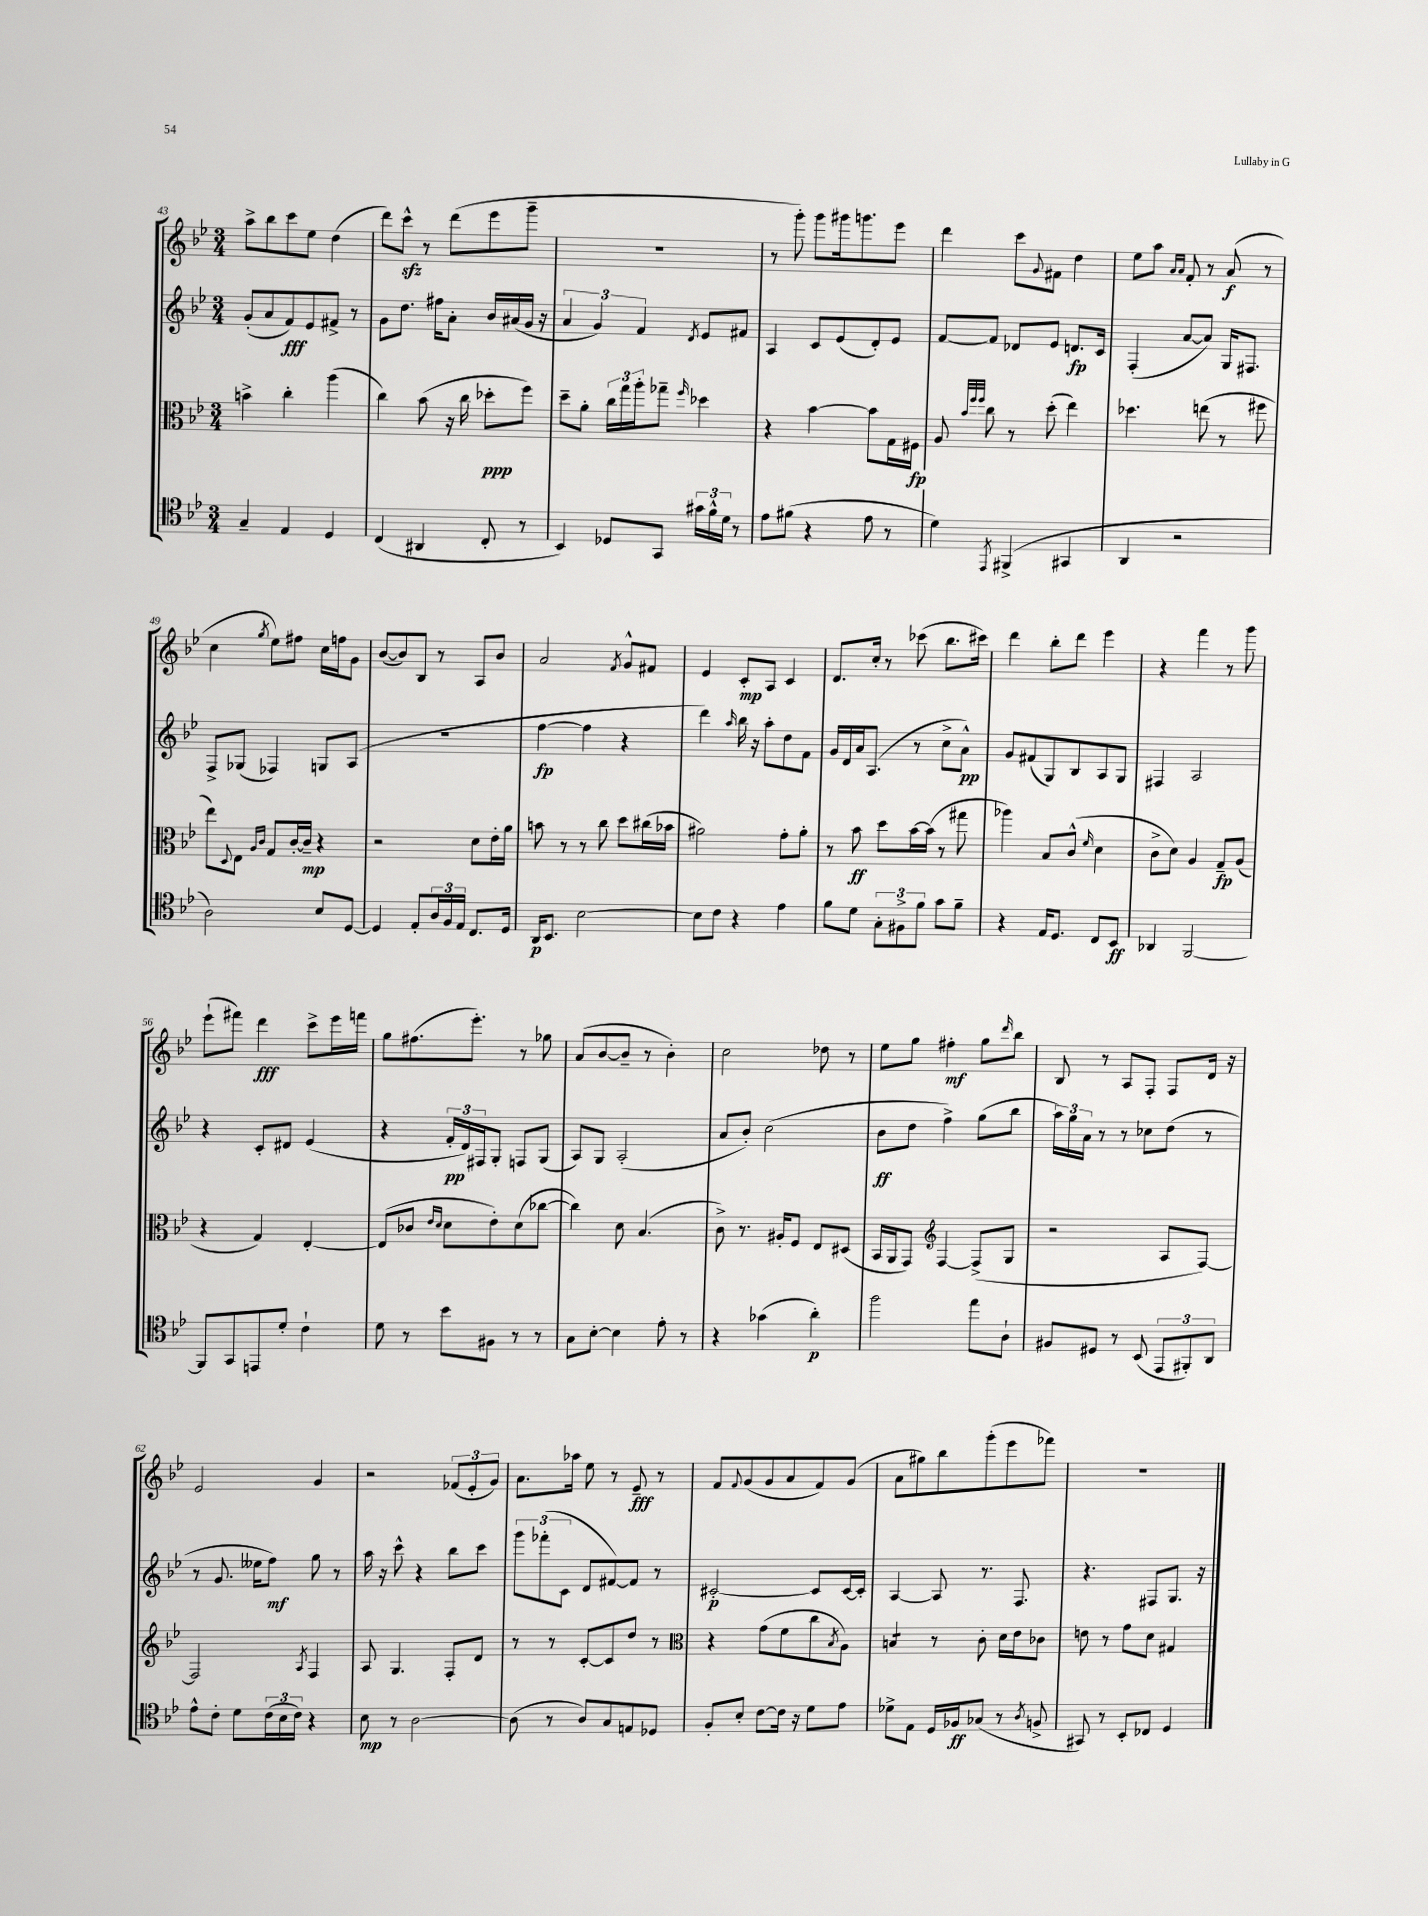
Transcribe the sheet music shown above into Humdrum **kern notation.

**kern	**kern	**kern	**kern
*staff4	*staff3	*staff2	*staff1
*clefC4	*clefC3	*clefG2	*clefG2
*k[b-e-]	*k[b-e-]	*k[b-e-]	*k[b-e-]
*M3/4	*M3/4	*M3/4	*M3/4
4G~	4b^	(8g'	8aa^
.	.	8a	8bb-
4E-	4cc'	8f)	8ccc
.	.	8e-	8ee-
4D	(4aa	8f#^	(4dd
.	.	8r	.
=	=	=	=
(4C	4cc)	8g	8ddd)
.	.	8.dd	8ccc^^
4AA#	(8b-	.	8r
.	.	16ff#	.
.	16r	8a'	(8ddd
.	16cc	.	.
8C'	8dd-'	16b-	8eee-
.	.	(16a#	.
8r	8ff)	16g	8ggg~
.	.	16r	.
=	=	=	=
4BB-)	8dd~	6a	2.r
.	8a'	.	.
.	.	6g)	.
8D-	24cc	.	.
.	24gg	.	.
.	24aa'	6f	.
8GG	8gg-~	.	.
.	16qqff	8qd	.
24g#	4dd-	8e-	.
24f^^	.	.	.
24d	.	.	.
8r	.	8f#	.
=	=	=	=
8e-	4r	4A	8r
(8f#	.	.	8ggg')
4r	[4b-	8c	8ggg
.	.	(8e-	16ggg#
.	.	.	8.ggg
8e-	8b-]	8d')	.
8r	16G	8e-	8eee-
.	16F#	.	.
=	=	=	=
4d)	8A	[8f	4ddd
.	32qqb-	.	.
.	32qqff	.	.
.	32qqff	.	.
.	8cc	8f]	.
8qEE-	.	.	.
(4FF#^	8r	8d-	8ccc
.	.	.	8qqg
.	(8dd'	8e-	8f#
4GG#	4ee-)	8.d	4dd
.	.	16c	.
=	=	=	=
4AA	4.dd-	(4F'	8ee-
.	.	.	8aa
.	.	.	16qqa
.	.	.	16qqa
2r	.	[8a	8f'
.	(8ee	8a])	8r
.	8r	16G	(8a
.	.	8.F#	.
.	8ff#	.	8r
=	=	=	=
2A)	8ee-)	8F^	4cc
.	8qqD	.	.
.	8E-	(8G-	.
.	16qqA	.	.
.	16qqc	.	8qgg
.	8G	4F-)	8ee-)
.	[16c'	.	8ff#
.	16c~]	.	.
8B-	4r	8G	16cc
.	.	.	16ff
[8D	.	(8A	8g
=	=	=	=
4D]	2r	2.r	([8b-
.	.	.	8b-])
8E-'	.	.	8B-
24A	.	.	8r
24F	.	.	.
24E-	.	.	.
8.C	8d	.	8A
.	16e-'	.	8b-
16D	16a	.	.
=	=	=	=
16AA	8b	[4ff	2a
8.BB-	.	.	.
.	8r	.	.
[2B-	8r	4ff]	.
.	8cc	.	.
.	.	.	8qf
.	8dd	4r	8g^^
.	(16cc#	.	8f#
.	16b-	.	.
=	=	=	=
8B-]	2a#)	4ddd)	4e-
8c	.	.	.
.	.	16qqaa	.
4r	.	16bb-	8c'
.	.	16r	.
.	.	8aa'	8A
4e-	8g'	8dd	4c
.	8a#'	8f	.
=	=	=	=
8f	8r	16g	8.d
.	.	16d	.
8d	8b-	16a	.
.	.	(8.A	16cc'
12G'	8dd	.	8r
12F#^	.	.	.
.	[16b-	8r	(8ccc-
12f	.	.	.
.	(16b-]	.	.
8g	8r	8cc^	8.bb-
8f~	8gg#	8a^^)	.
.	.	.	16ccc#)
=	=	=	=
4r	4aa-)	8g	4ddd
.	.	(8f#	.
16E-	8B-	8G)	8bb-'
8.D	.	.	.
.	(8c^^	8B-	8ddd
.	16qqf	.	.
8C	4d	8A	4eee-
8BB-	.	8G	.
=	=	=	=
4AA-	8c^	4F#	4r
.	8d)	.	.
[2FF	4A	2A	4fff
.	8G~	.	8r
.	(8A	.	8ggg
=	=	=	=
8FF]	4r	4r	(8eee-`
8GG	.	.	8fff#)
8EE	4G)	8c'	4ddd
8d'	.	8d#	.
4c`	[4E-'	(4e-	8ccc^
.	.	.	16eee-
.	.	.	16fff
=	=	=	=
8d	(8E-]	4r	8gg
8r	8c-	.	(8.ff#
.	16qqe-	.	.
.	16qqd	.	.
8b-	8d	24f'	.
.	.	24d)	.
.	.	.	8.eee-')
.	.	24F#	.
8F#	8e-')	8G'	.
8r	(8d	8F	8r
8r	[8cc-	(8G	8gg-
=	=	=	=
8G	4cc-])	8A)	(8a
[8B-'	.	8G	[8b-
4B-]	8d	(2A'	8b-~]
.	(4.B-	.	8r
8e-'	.	.	4b-')
8r	.	.	.
=	=	=	=
4r	8c^)	8a	2cc
.	8.r	8b-')	.
(4g-	.	(2cc	.
.	16A#'	.	.
.	8F	.	.
4a')	8E-	.	8dd-
.	(8D#	.	8r
=	=	=	=
2ff	16BB-	8b-	8ee-
.	16AA	.	.
.	8GG)	8dd	8gg
*	*clefG2	*	*
.	[4F	4ff^)	4ff#'
8ee-	(8F^]	(8gg	8gg
.	.	.	16qqddd
8A`	8G	8bb-	8bb-
=	=	=	=
8F#	2r	24aa)	8B-
.	.	24gg	.
.	.	24a	.
8D#	.	8r	8r
8r	.	8r	8A
(8BB-	.	8cc-	8F'
12EE-	8A	(8dd	8F
12FF#')	.	.	.
.	[8F)	8r	16d
12AA	.	.	.
.	.	.	16r
=	=	=	=
8e-^^	2F]	8r	2e-
8c'	.	8.g	.
8d	.	.	.
.	.	16ee--	.
(24c	.	8ff)	.
24B-	.	.	.
24c)	.	.	.
.	8qA	.	.
4r	4F	8gg	4g
.	.	8r	.
=	=	=	=
8B-	8A	16aa	2r
.	.	16r	.
8r	4.G	8ccc^^	.
[2A	.	4r	.
.	8F'	8bb-	(12f-
.	.	.	12e-'
.	8d	8ccc	.
.	.	.	12g)
=	=	=	=
(8A]	8r	12ggg	8.a
.	.	(12fff-'	.
8r	8r	.	.
.	.	12c	.
.	.	.	16aa-
8A)	[8c'	8d	8ee-
8G	8c]	[8f#)	8r
8E	8dd	8f#]	8e-~
8D-	8r	8r	8r
=	=	=	=
*	*clefC3	*	*
8F'	4r	[2c#'	8f
.	.	.	8qqf
8B-'	.	.	(8g
[8c	(8g	.	8g
16c]	8f	.	8a
16r	.	.	.
8d	8cc	8c#]	8f)
.	8qB-	.	.
8e-	8A)	[16c#	(8g
.	.	16c#']	.
=	=	=	=
8d-^	4B	[4A	8a
8E-	.	.	8gg#)
16D	8r	8A]	8bb-
16F-	.	.	.
(8G-	8c'	8.r	(8ggg'
8r	16d	.	8eee-
.	16e-	8.F	.
8qA	.	.	.
8F^	8c-	.	8fff-)
=	=	=	=
8GG#)	8e	4.r	2.r
8r	8r	.	.
8BB-'	8g	.	.
8C-	8d	8F#	.
4D	4G#	8.G	.
.	.	16r	.
==	==	==	==
*-	*-	*-	*-
